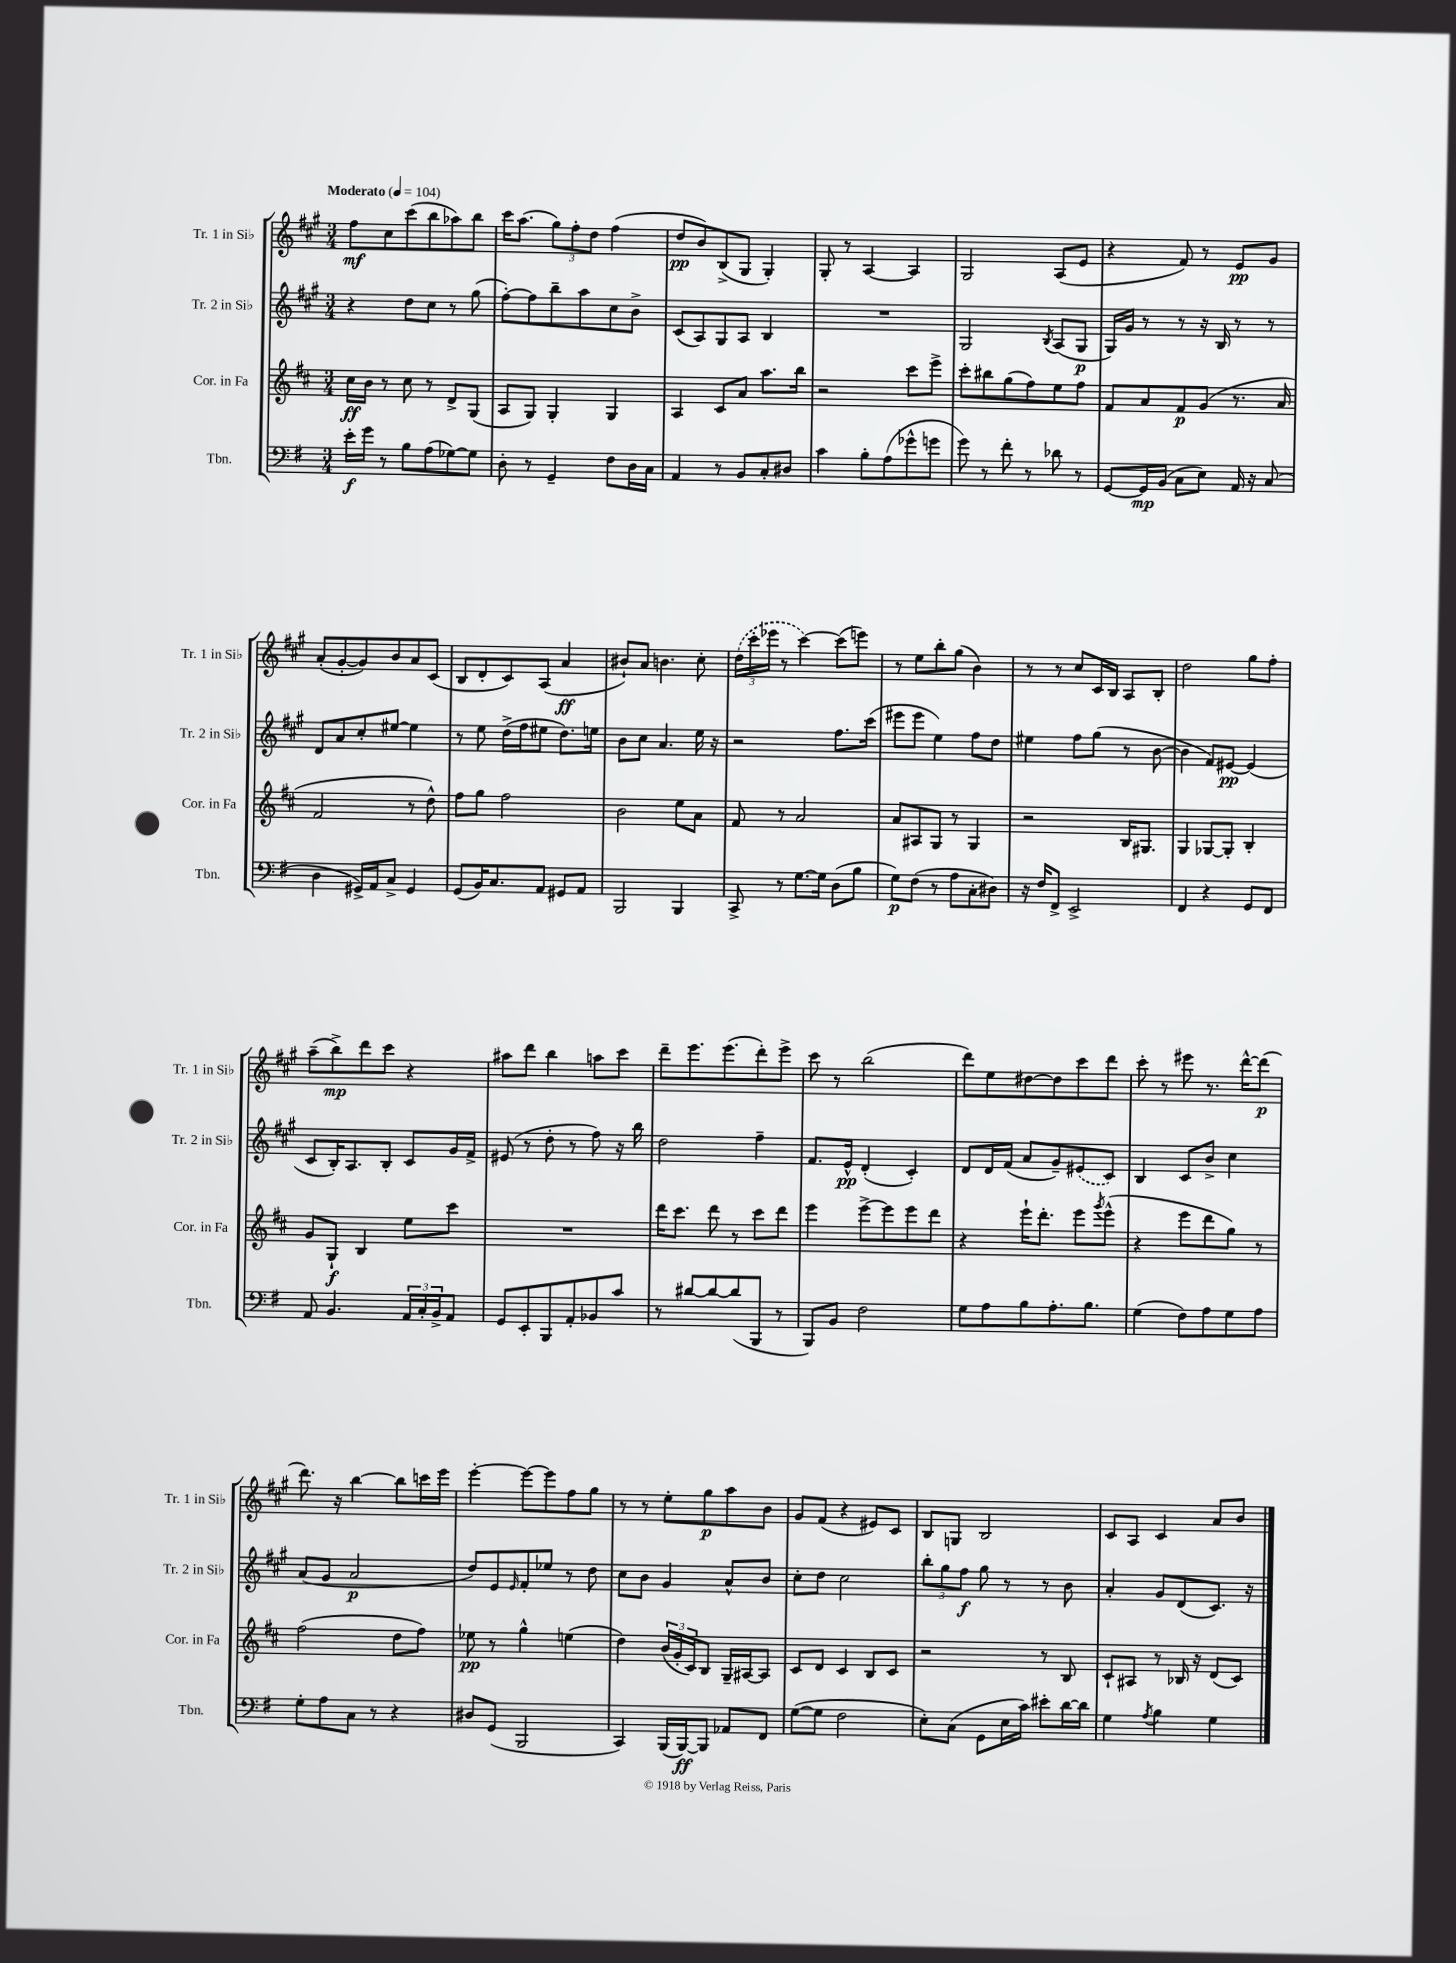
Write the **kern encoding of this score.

**kern	**dynam	**kern	**dynam	**kern	**dynam	**kern	**dynam
*part4	*part4	*part3	*part3	*part2	*part2	*part1	*part1
*staff4	*staff4	*staff3	*staff3	*staff2	*staff2	*staff1	*staff1
*I"Tbn.	*	*I"Cor. in Fa	*	*I"Tr. 2 in Si♭	*	*I"Tr. 1 in Si♭	*
*I'Tbn.	*	*I'Cor. in Fa	*	*I'Tr. 2 in Si♭	*	*I'Tr. 1 in Si♭	*
*clefF4	*	*clefG2	*	*clefG2	*	*clefG2	*
*k[f#]	*	*k[f#c#]	*	*k[f#c#g#]	*	*k[f#c#g#]	*
*M3/4	*	*M3/4	*	*M3/4	*	*M3/4	*
*MM104	*	*MM104	*	*MM104	*	*MM104	*
=1	=1	=1	=1	=1	=1	=1	=1
!	!	!	!	!	!	!LO:TX:a:B:t=Moderato	!
16e'\LL	f	16cc#\LL	ff	4r	.	8ff#\L	mf
16g\JJ	.	16b\JJ	.	.	.	.	.
8r	.	8r	.	.	.	8cc#\	.
8B\L	.	8cc#\	.	8dd\L	.	(8ccc#\	.
(8A\	.	8r	.	8cc#\J	.	8bb\	.
[8G-X\)	.	8d^/L	.	8r	.	8aa-X\)	.
8G-\J]	.	(8G/J	.	(8gg#\	.	8bb\J	.
=2	=2	=2	=2	=2	=2	=2	=2
8D'\	.	8A/L	.	[8ff#'\L)	.	16ccc#\KL	.
.	.	.	.	.	.	(8.aa\J	.
8r	.	8G/J)	.	8ff#\]	.	.	.
4GG~/	.	4G'/	.	8bb~\	.	12gg#\L)	.
.	.	.	.	.	.	12ff#'\	.
.	.	.	.	8aa\	.	.	.
.	.	.	.	.	.	12dd\J	.
8F#\L	.	4G/	.	8cc#\	.	(4ff#\	.
16D\L	.	.	.	8b^\J	.	.	.
16C\JJ	.	.	.	.	.	.	.
=3	=3	=3	=3	=3	=3	=3	=3
4AA/	.	4A/	.	(8c#/L	.	8dd/L	pp
.	.	.	.	8A/)	.	8b/)	.
8r	.	8c#/L	.	8G#/	.	(8B^/	.
8BB/L	.	8a/J	.	8A/J	.	8G#/J	.
8C'/	.	8.aa\L	.	4B/	.	4G#'/)	.
8D#X/J	.	.	.	.	.	.	.
.	.	16bb\Jk	.	.	.	.	.
=4	=4	=4	=4	=4	=4	=4	=4
4c\	.	2r	.	2.r	.	8G#'/	.
.	.	.	.	.	.	8r	.
8B'\L	.	.	.	.	.	[4A/	.
(8A\	.	.	.	.	.	.	.
8g-X^^\	.	8ccc#\L	.	.	.	4A/]	.
8gn\J	.	8eee^\J	.	.	.	.	.
=5	=5	=5	=5	=5	=5	=5	=5
8g\)	.	8ccc#'\L	.	2G#/	.	2G#/	.
8r	.	8bb#X\	.	.	.	.	.
8f#'\	.	(8gg\	.	.	.	.	.
8r	.	8ff#\)	.	.	.	.	.
.	.	.	.	8qB/	.	.	.
8d-X\	.	8ee\	.	(8A/L	.	(8A/L	.
8r	.	8ff#\J	.	8G#/J	p	8e/J	.
=6	=6	=6	=6	=6	=6	=6	=6
[8GG/L	.	8f#/L	.	16G#/LL)	.	4r	.
.	.	.	.	16g#/JJ	.	.	.
16GG/L]	mp	8a/	.	8r	.	.	.
(16BB/JJ	.	.	.	.	.	.	.
8C\L	.	8f#/	p	8r	.	8f#/)	.
8E\J)	.	(8g/J	.	16r	.	8r	.
.	.	.	.	16B/	.	.	.
16AA/	.	8.r	.	8r	.	8e/L	pp
16r	.	.	.	.	.	.	.
(8C/	.	.	.	8r	.	8g#/J	.
.	.	16a/	.	.	.	.	.
!!LO:LB:g=z
=7	=7	=7	=7	=7	=7	=7	=7
4D\	.	2f#/	.	8d/L	.	(8a'/L	.
.	.	.	.	8a/	.	[8g#'/	.
16GG#X^/LL)	.	.	.	8cc#'/	.	8g#/])	.
16AA/J	.	.	.	.	.	.	.
8C^/J	.	.	.	[8ee#X/J	.	8b/	.
4GG#/	.	8r	.	4ee#\]	.	8a/	.
.	.	8dd^^\)	.	.	.	(8c#/J	.
=8	=8	=8	=8	=8	=8	=8	=8
(8GG/L	.	8ff#\L	.	8r	.	8B/L	.
16BB/K)	.	8gg\J	.	8ee\	.	8d'/	.
8.C/	.	.	.	.	.	.	.
.	.	2ff#\	.	(16dd^\LL	.	8c#/)	.
.	.	.	.	16ff#\J	.	.	.
8AA/J	.	.	.	8ee#X\J	.	(8A/J	.
8GG#X/L	.	.	.	8.dd\L)	.	4a/	ff
8AA/J	.	.	.	.	.	.	.
.	.	.	.	16een\Jk	.	.	.
=9	=9	=9	=9	=9	=9	=9	=9
2BBB/	.	2b\	.	8b\L	.	8b#X`/L)	.
.	.	.	.	8cc#\J	.	8a/J	.
.	.	.	.	4.a/	.	4.bn\	.
4BBB/	.	8ee\L	.	.	.	.	.
.	.	8a\J	.	16ee\	.	8cc#'\	.
.	.	.	.	16r	.	.	.
=10	=10	=10	=10	=10	=10	=10	=10
8CC^/	.	8f#/	.	2r	.	(24dd\LL	.
.	.	.	.	.	.	24ccc#'\	.
.	.	.	.	.	.	24eee-X\JJ	.
8r	.	8r	.	.	.	8r	.
[8.G\L	.	2a/	.	.	.	[4ccc#\)	.
16G\Jk]	.	.	.	.	.	.	.
(8D\L	.	.	.	8.ff#\L	.	(8ccc#\L]	.
8B\J	.	.	.	.	.	8eeen\J)	.
.	.	.	.	(16ccc#\Jk	.	.	.
=11	=11	=11	=11	=11	=11	=11	=11
8G\L)	p	8a/L	.	8eee#X\L	.	8r	.
(8F#\J	.	8A#X/	.	8eee#\J	.	8ee\L	.
8r	.	8G/J	.	4ee\)	.	8bb'\	.
8A\L	.	8r	.	.	.	(8gg#\J	.
8C'\	.	4G/	.	8ff#\L	.	4b\)	.
8D#X\J)	.	.	.	8dd\J	.	.	.
=12	=12	=12	=12	=12	=12	=12	=12
16r	.	2r	.	4ee#X\	.	8r	.
16F#/KL	.	.	.	.	.	.	.
8FF#^/J	.	.	.	.	.	8r	.
2EE^/	.	.	.	8ff#\L	.	8cc#/L	.
.	.	.	.	(8gg#\J	.	16c#/L	.
.	.	.	.	.	.	16B/JJ	.
.	.	16B/KL	.	8r	.	8A/L	.
.	.	8.G#X/J	.	.	.	.	.
.	.	.	.	[8b\	.	8B'/J	.
=13	=13	=13	=13	=13	=13	=13	=13
4FF#/	.	4G/	.	4b\]	.	2dd\	.
4r	.	[8G-X/L	.	8f#/L)	.	.	.
.	.	8G-'/J]	.	[8e#X/J	pp	.	.
8GG/L	.	4B'/	.	(4e#/]	.	8gg#\L	.
8FF#/J	.	.	.	.	.	8ff#'\J	.
!!LO:LB:g=z
=14	=14	=14	=14	=14	=14	=14	=14
8AA/	.	8g/L	.	8c#/L	.	(8aa~\L	.
4.BB/	.	8G`/J	f	16B'/K)	.	8bb^\)	mp
.	.	.	.	8.A/	.	.	.
.	.	4B/	.	.	.	8ddd\	.
.	.	.	.	8B'/J	.	8ccc#\J	.
24AA/LL	.	8ee\L	.	8c#/L	.	4r	.
24C'/	.	.	.	.	.	.	.
24BB^/J	.	.	.	.	.	.	.
8AA/J	.	8ccc#\J	.	16g#/L	.	.	.
.	.	.	.	16f#^/JJ	.	.	.
=15	=15	=15	=15	=15	=15	=15	=15
8GG/L	.	2.r	.	(8e#X/	.	8aa#X\L	.
8EE'/	.	.	.	8r	.	8ddd\J	.
8BBB/	.	.	.	8dd'\	.	4bb\	.
8AA'/	.	.	.	8r	.	.	.
8BB-X/	.	.	.	8ff#\)	.	8aan\L	.
8c/J	.	.	.	16r	.	8ccc#\J	.
.	.	.	.	16bb\	.	.	.
=16	=16	=16	=16	=16	=16	=16	=16
8r	.	16ddd\KL	.	2dd\	.	8ddd~\L	.
.	.	8.ccc#\J	.	.	.	.	.
[8d#X/L	.	.	.	.	.	8.eee\	.
8d#/_	.	8ddd\	.	.	.	.	.
.	.	.	.	.	.	(8.eee\	.
(8d#/]	.	8r	.	.	.	.	.
8BBB/J	.	8ccc#\L	.	4ff#~\	.	8ddd'\)	.
8r	.	8ddd\J	.	.	.	8eee^\J	.
=17	=17	=17	=17	=17	=17	=17	=17
8BBB/L)	.	4eee\	.	8.f#/L	.	8ccc#\	.
8BB/J	.	.	.	.	.	8r	.
.	.	.	.	16e^^/Jk	pp	.	.
2F#\	.	[8eee^\L	.	(4d'/	.	(2bb\	.
.	.	8eee\]	.	.	.	.	.
.	.	8eee\	.	4c#'/)	.	.	.
.	.	8ddd\J	.	.	.	.	.
=18	=18	=18	=18	=18	=18	=18	=18
8G\L	.	4r	.	8d/L	.	8ddd\L)	.
8A\	.	.	.	16d/L	.	8ee\	.
.	.	.	.	(16f#/JJ	.	.	.
8B\	.	16eee`\KL	.	8a/L	.	[8dd#X\	.
.	.	8.ddd'\J	.	.	.	.	.
8.A'\	.	.	.	8g#~/)	.	8dd#\]	.
.	.	8eee\L	.	(8e#X/	.	8ccc#\	.
8.B\J	.	.	.	.	.	.	.
.	.	8qggg/	.	.	.	.	.
.	.	(8eee^^\J	.	8c#/J)	.	8ddd\J	.
=19	=19	=19	=19	=19	=19	=19	=19
(4G\	.	4r	.	4B/	.	8ccc#'\	.
.	.	.	.	.	.	8r	.
8F#\L)	.	8eee\L	.	8c#/L	.	8eee#X\	.
8A\	.	8ddd\	.	8b^/J	.	8.r	.
8G\	.	8gg\J)	.	4cc#\	.	.	.
.	.	.	.	.	.	[16ddd^^\KL	.
8A\J	.	8r	.	.	.	(8ddd\J]	p
!!LO:LB:g=z
=20	=20	=20	=20	=20	=20	=20	=20
8G'\L	.	(2ff#\	.	(8a/L	.	8.ddd\)	.
8A\	.	.	.	8g#/J	.	.	.
.	.	.	.	.	.	16r	.
8C\J	.	.	.	2a/	p	[4bb\	.
8r	.	.	.	.	.	.	.
4r	.	8dd\L	.	.	.	8bb\L]	.
.	.	8ff#\J)	.	.	.	16cccn\L	.
.	.	.	.	.	.	16eee\JJ	.
=21	=21	=21	=21	=21	=21	=21	=21
8D#X/L	.	8ee-X\	pp	8dd/L)	.	[4eee'\	.
(8GG/J	.	8r	.	8e/	.	.	.
.	.	.	.	16qqe/	.	.	.
2BBB/	.	4gg^^\	.	8f#'/	.	8eee\L_	.
.	.	.	.	8ee-X/J	.	8eee\]	.
.	.	(4een\	.	8r	.	8ff#\	.
.	.	.	.	8dd\	.	8gg#\J	.
=22	=22	=22	=22	=22	=22	=22	=22
4CC/)	.	4dd\)	.	8cc#\L	.	8r	.
.	.	.	.	8b\J	.	8r	.
(16BBB/LL	.	(24b/LL	.	4g#/	.	8ee'\L	.
.	.	24g'/	.	.	.	.	.
[16BBB/J)	ff	.	.	.	.	.	.
.	.	24c#/J)	.	.	.	.	.
8BBB/J]	.	8B/J	.	.	.	8gg#\	p
8AA-X/L	.	16G~/LL	.	8a^^/L	.	8aa\	.
.	.	[16A#X/J	.	.	.	.	.
8FF#/J	.	8A#/J]	.	8b/J	.	8b\J	.
=23	=23	=23	=23	=23	=23	=23	=23
([8G\L	.	8c#/L	.	8cc#'\L	.	8g#/L	.
8G\J]	.	8d/J	.	8dd\J	.	(8f#/J	.
2F#\	.	4c#/	.	2cc#\	.	4r	.
.	.	8B/L	.	.	.	8e#X/L)	.
.	.	8c#/J	.	.	.	8c#/J	.
=24	=24	=24	=24	=24	=24	=24	=24
8E'\L)	.	2r	.	12bb'\L	.	8B/L	.
.	.	.	.	12gg#\	.	.	.
(8C\J	.	.	.	.	.	8Gn/J	.
.	.	.	.	12ff#\J	f	.	.
8GG\L	.	.	.	8gg#\	.	2B/	.
16E\L	.	.	.	8r	.	.	.
16c\JJ)	.	.	.	.	.	.	.
8e#X'\L	.	8r	.	8r	.	.	.
[16d\L	.	8B/	.	8b\	.	.	.
16d\JJ]	.	.	.	.	.	.	.
=25	=25	=25	=25	=25	=25	=25	=25
4G\	.	8c#`/L	.	4a'/	.	8c#/L	.
.	.	8A#X/J	.	.	.	8A/J	.
8qA/	.	.	.	.	.	.	.
4B\	.	8r	.	8g#/L	.	4c#/	.
.	.	16B-X/	.	(8d/	.	.	.
.	.	16r	.	.	.	.	.
4G\	.	(8d/L	.	8.c#/J)	.	8a/L	.
.	.	8c#/J)	.	.	.	8b/J	.
.	.	.	.	16r	.	.	.
==	==	==	==	==	==	==	==
*-	*-	*-	*-	*-	*-	*-	*-
